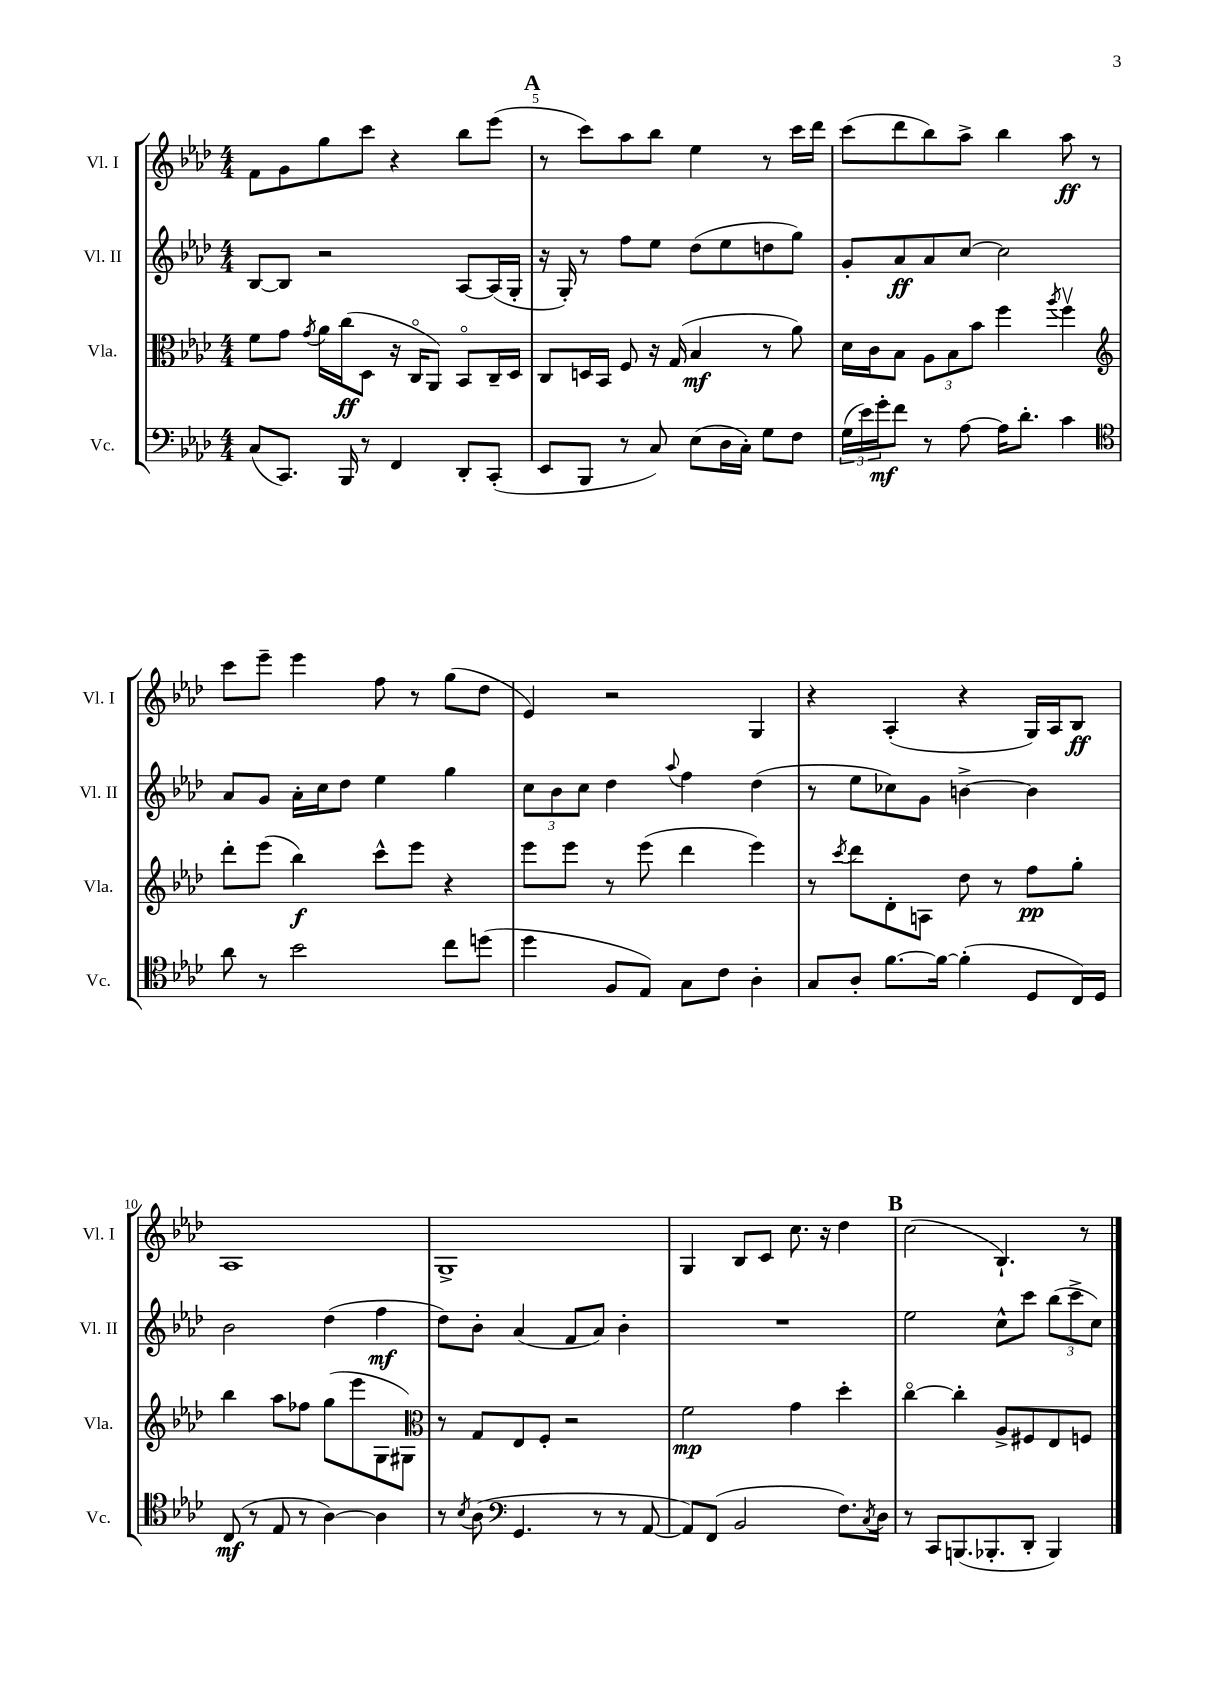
<<
\new StaffGroup <<
\new Staff = "s0" \with { instrumentName = "Vl. I" shortInstrumentName = "Vl. I" } {
    \clef treble \key aes \major \numericTimeSignature \time 4/4
    f'8 g'8 g''8 c'''8 r4 bes''8 ees'''8( |
    \mark \markup { \bold "A" } r8 c'''8) aes''8 bes''8 ees''4 r8 c'''16 des'''16 |
    c'''8( des'''8 bes''8) aes''8-> bes''4 aes''8\ff r8 |
    c'''8 ees'''8-- ees'''4 f''8 r8 g''8( des''8 |
    ees'4) r2 g4 |
    r4 aes4-.( r4 g16) aes16 bes8\ff |
    aes1 |
    g1-> |
    g4 bes8 c'8 c''8. r16 des''4 |
    \mark \markup { \bold "B" } c''2( bes4.-!) r8 \bar "|." |
}
\new Staff = "s1" \with { instrumentName = "Vl. II" shortInstrumentName = "Vl. II" } {
    \clef treble \key aes \major \numericTimeSignature \time 4/4
    bes8~ bes8 r2 aes8~ aes16( g16-. |
    \mark \markup { \bold "A" } r16 g16-.) r8 f''8 ees''8 des''8( ees''8 d''8 g''8) |
    g'8-. aes'8\ff aes'8 c''8~ c''2 |
    aes'8 g'8 aes'16-. c''16 des''8 ees''4 g''4 |
    \tuplet 3/2 { c''8 bes'8 c''8 } des''4 \appoggiatura { aes''8 } f''4 des''4( |
    r8 ees''8 ces''8) g'8 b'4~-> b'4 |
    bes'2 des''4( f''4\mf |
    des''8) bes'8-. aes'4( f'8 aes'8) bes'4-. |
    R1 |
    \mark \markup { \bold "B" } ees''2 c''8-^ c'''8 \tuplet 3/2 { bes''8( c'''8-> c''8) } \bar "|." |
}
\new Staff = "s2" \with { instrumentName = "Vla." shortInstrumentName = "Vla." } {
    \clef alto \key aes \major \numericTimeSignature \time 4/4
    f'8 g'8 \acciaccatura { g'8 } aes'16 c''16\ff( des8 r16 c16\flageolet aes,8) bes,8\flageolet c16-- des16 |
    \mark \markup { \bold "A" } c8 d16 bes,16 f8 r16 g16( bes4\mf r8 aes'8) |
    des'16 c'16 bes8 \tuplet 3/2 { aes8 bes8 bes'8 } f''4 \acciaccatura { aes''8 } f''4\upbow |
    \clef treble des'''8-. ees'''8( bes''4\f) c'''8-^ ees'''8 r4 |
    ees'''8 ees'''8 r8 ees'''8( des'''4 ees'''4) |
    r8 \acciaccatura { c'''8 } des'''8 des'8-. a8 des''8 r8 f''8\pp g''8-. |
    bes''4 aes''8 fes''8 g''8( ees'''8 g8 gis8) |
    \clef alto r8 g8 ees8 f8-. r2 |
    f'2\mp g'4 des''4-. |
    \mark \markup { \bold "B" } c''4~\flageolet c''4-. aes8-> fis8 ees8 f8 \bar "|." |
}
\new Staff = "s3" \with { instrumentName = "Vc." shortInstrumentName = "Vc." } {
    \clef bass \key aes \major \numericTimeSignature \time 4/4
    c8( c,8.) bes,,16 r8 f,4 des,8-. c,8-.( |
    \mark \markup { \bold "A" } ees,8 bes,,8 r8 c8) ees8( des16 c16-.) g8 f8 |
    \tuplet 3/2 { g16( ees'16) g'16-.\mf } f'8 r8 aes8~ aes16 des'8.-. c'4 |
    \clef tenor aes'8 r8 bes'2 c''8 d''8( |
    des''4 f8 ees8) g8 c'8 aes4-. |
    g8 aes8-. f'8.~ f'16~ f'4-.( des8 c16) des16 |
    c8\mf( r8 ees8 r8 aes4~) aes4 |
    r8 \acciaccatura { bes8 } aes8( \clef bass g,4. r8 r8 aes,8~ |
    aes,8) f,8( bes,2 f8.) \acciaccatura { c8 } des16 |
    \mark \markup { \bold "B" } r8 c,8 b,,8.( bes,,8.-. des,8-. bes,,4) \bar "|." |
}
>>
>>
\layout { \context { \Score currentBarNumber = #4 \override BarNumber.break-visibility = ##(#f #t #t) barNumberVisibility = #(every-nth-bar-number-visible 5) } }
